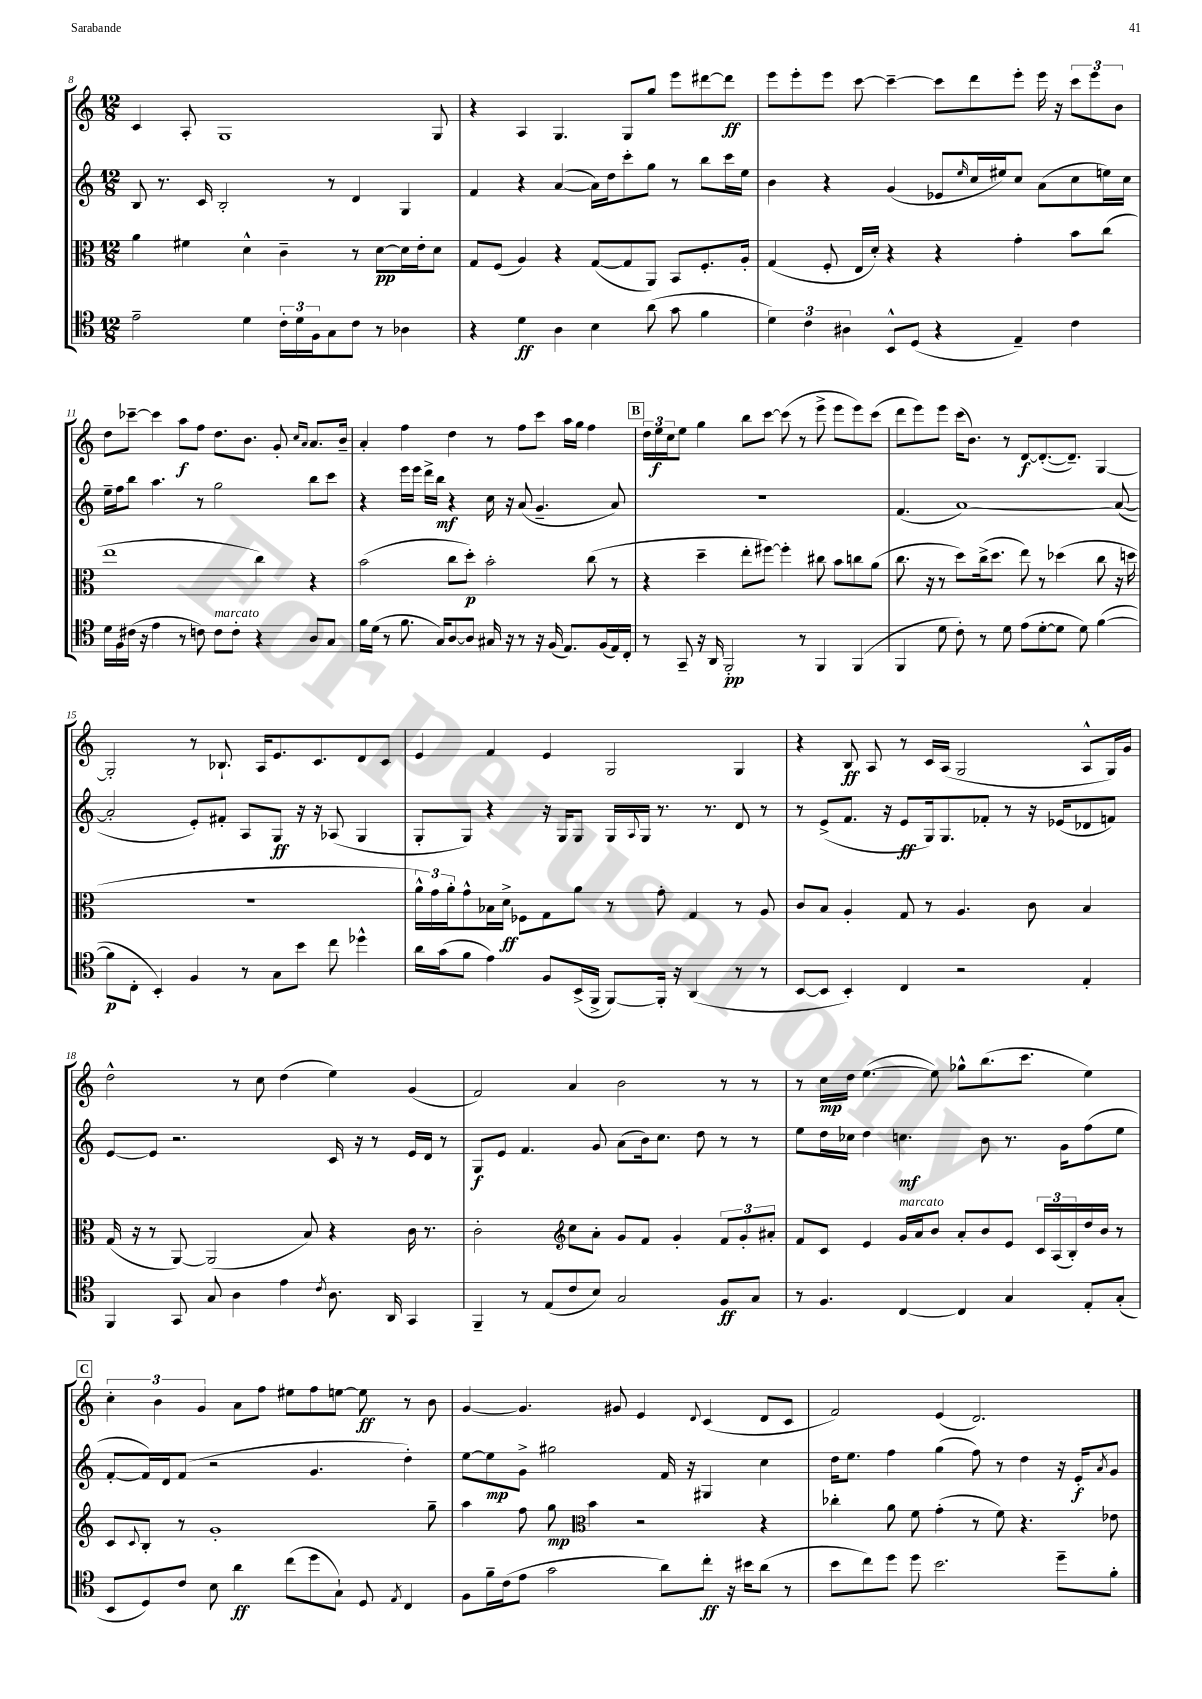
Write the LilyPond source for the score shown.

<<
\new StaffGroup <<
\new Staff = "s0" {
    \clef treble \key c \major \numericTimeSignature \time 12/8
    c'4 a8-. g1 g8 |
    r4 a4 g4. g8 g''8 e'''8 dis'''8~ dis'''8\ff |
    e'''8 e'''8-. e'''8 c'''8~ c'''4~-- c'''8 d'''8 e'''8-. e'''16 r16 \tuplet 3/2 { c'''8 e'''8 b'8 } |
    d''8 ces'''8~-- ces'''4 a''8\f f''8 d''8. b'8. g'8-. \grace { c''16 a'16 } a'8. b'16-- |
    a'4-. f''4 d''4 r8 f''8 c'''8 a''16 g''16 f''4 |
    \mark \markup { \box "B" } \tuplet 3/2 { d''16 e''16\f c''16 } e''8 g''4 b''8 c'''8~ c'''8( r8 e'''8-> e'''8 e'''8) c'''8( |
    d'''8 e'''8) e'''8 c'''16( b'8.) r8 d'8~\f d'8.~-.( d'8.--) g4~ |
    g2-. r8 bes8.-! a16 e'8. c'8. d'8 c'8 |
    e'4 f'4 e'4 g2 g4 |
    r4 b8\ff a8 r8 c'16 a16( g2 a8-^ g16) g'16 |
    d''2-^ r8 c''8 d''4( e''4) g'4( |
    f'2) a'4 b'2 r8 r8 |
    r8 c''16\mp d''16 e''4.~( e''8) ges''8-^ b''8.( c'''8. e''4) |
    \mark \markup { \box "C" } \tuplet 3/2 { c''4-. b'4 g'4 } a'8 f''8 eis''8 f''8 e''8~ e''8\ff r8 b'8 |
    g'4~ g'4. gis'8 e'4 \appoggiatura { d'8 } c'4( d'8 c'8 |
    f'2) e'4( d'2.) \bar "|." |
}
\new Staff = "s1" {
    \clef treble \key c \major \numericTimeSignature \time 12/8
    b8 r8. c'16 b2-. r8 d'4 g4 |
    f'4 r4 a'4~( a'16) d''16 c'''8-. g''8 r8 b''8 c'''16 e''16 |
    b'4 r4 g'4( ees'8 \grace { e''16 } c''16 eis''16) c''8 a'8( c''8 e''16) c''16 |
    e''16-- f''16 b''8 a''4. r8 g''2 b''8 c'''8 |
    r4 e'''16 e'''16 d'''16-> b''16\mf r4 c''16 r16 a'8( g'4.-- a'8) |
    \mark \markup { \box "B" } R1. |
    f'4.( a'1~) a'8~( |
    a'2-. e'8-.) fis'8-. a8 g8\ff r16 r16 aes8( g4 |
    g8-. g8) r4 r16 g16 g8 g16 \appoggiatura { a8 } g16 r8. r8. d'8 r8 |
    r8 e'8->( f'8. r16 e'8\ff g16) g8. fes'8-. r8 r16 ees'16( des'8 f'8) |
    e'8~ e'8 r2. c'16 r16 r8 e'16 d'16 r8 |
    g8\f e'8 f'4. g'8 a'8( b'16) c''8. d''8 r8 r8 |
    e''8 d''16 ces''16 d''4 c''4.\mf b'8 r8. g'16 f''8( e''8 |
    \mark \markup { \box "C" } f'8~-. f'16) d'16 f'8( r2 g'4. d''4-.) |
    e''8~ e''8\mp g'8-> gis''2 f'16 r16 gis4 c''4 |
    d''16 e''8. f''4 g''4( f''8) r8 d''4 r16 e'16-.\f \acciaccatura { a'8 } g'8 \bar "|." |
}
\new Staff = "s2" {
    \clef alto \key c \major \numericTimeSignature \time 12/8
    a'4 fis'4 d'4-^ c'4-- r8 d'8~\pp d'16 e'16-. d'8 |
    g8 f8( a4) r4 g8~( g8 a,8) b,8 f8.-. a16-. |
    g4( f8-. e16 d'16-.) r4 r4 g'4-. b'8 c''8( |
    e''1 c''4) r4 |
    b'2( c''8 d''8-.\p) b'2-. c''8( r8 |
    \mark \markup { \box "B" } r4 d''4-- e''8-. fis''8~) fis''4-. cis''8 b'8 c''8 a'8( |
    c''8. r16 r8 d''8) c''16->( d''8. e''8) r8 des''4( c''8 r16 d''16 |
    R1. |
    \tuplet 3/2 { a'16-^) g'16 a'16-. } g'8-^ bes16 d'16->\ff fes8 g8 a'8 r8 g'8-. g4 r8 a8 |
    c'8 b8 a4-. g8 r8 a4. c'8 b4 |
    g16( r16 r8 a,8~) a,2( b8) r4 c'16 r8. |
    c'2-. \clef treble c''8 a'8-. g'8 f'8 g'4-. \tuplet 3/2 { f'8 g'8-. ais'8-. } |
    f'8 c'8 e'4 g'16^\markup { \italic "marcato" } a'16 b'8 a'8-. b'8 e'8 \tuplet 3/2 { c'16 a16( b16-.) } d''16 b'16 r8 |
    \mark \markup { \box "C" } c'8 \appoggiatura { c'8 } b8-. r8 g'1-. g''8-- |
    a''4 f''8 g''8\mp \clef alto b'4 r2 r4 |
    ces''4-. a'8 f'8 g'4-.( r8 f'8) r4. ees'8 \bar "|." |
}
\new Staff = "s3" {
    \clef tenor \key c \major \numericTimeSignature \time 12/8
    e'2-- d'4 \tuplet 3/2 { c'16-. d'16 f16 } g8 c'8 r8 aes4 |
    r4 d'4\ff a4 b4 a'8( g'8 f'4 |
    \tuplet 3/2 { d'4) c'4 ais4 } b,8-^ d8( r4 e4--) c'4 |
    d'16 f16 cis'16( r16 e'4 r8 c'8) c'8^\markup { \italic "marcato" } c'8-. r4 a8 g8 |
    f'16 d'16( r8 f'8. g16) a8~ a8 gis16 r16 r8 r16 f16( e8.) f16( e16) c16-. |
    \mark \markup { \box "B" } r8 g,8-- r16 a,16 f,2-.\pp r8 f,4 f,4( |
    f,4 d'8 c'8-.) r8 d'8 e'8( d'8~-. d'8 d'8) f'4~( |
    f'8\p c8-. b,4-.) f4 r8 g8 b'8 c''8 des''4-^ |
    a'16 g'16( f'8 e'4) f8 b,16->( f,16-> f,8~) f,16-. r16 a,4( r8 r8 |
    b,8~ b,8 b,4-.) c4 r2 e4-. |
    f,4 g,8 g8 a4 e'4 \acciaccatura { c'8 } a8. a,16 g,4 |
    f,4-- r8 e8( c'8 b8) g2 f8\ff g8 |
    r8 f4. c4~ c4 g4 e8-. g8-.( |
    \mark \markup { \box "C" } b,8 d8) c'8 b8 a'4\ff c''8( d''8 g8-!) d8 \acciaccatura { e8 } c4 |
    f8 f'16-- c'16( e'8 g'2 a'8) c''8-.\ff r16 bis'16 a'8( r8 |
    b'8 c''8) d''8 d''8 b'2. d''8-- f'8-. \bar "|." |
}
>>
>>
\layout { \context { \Score currentBarNumber = #8 } }
